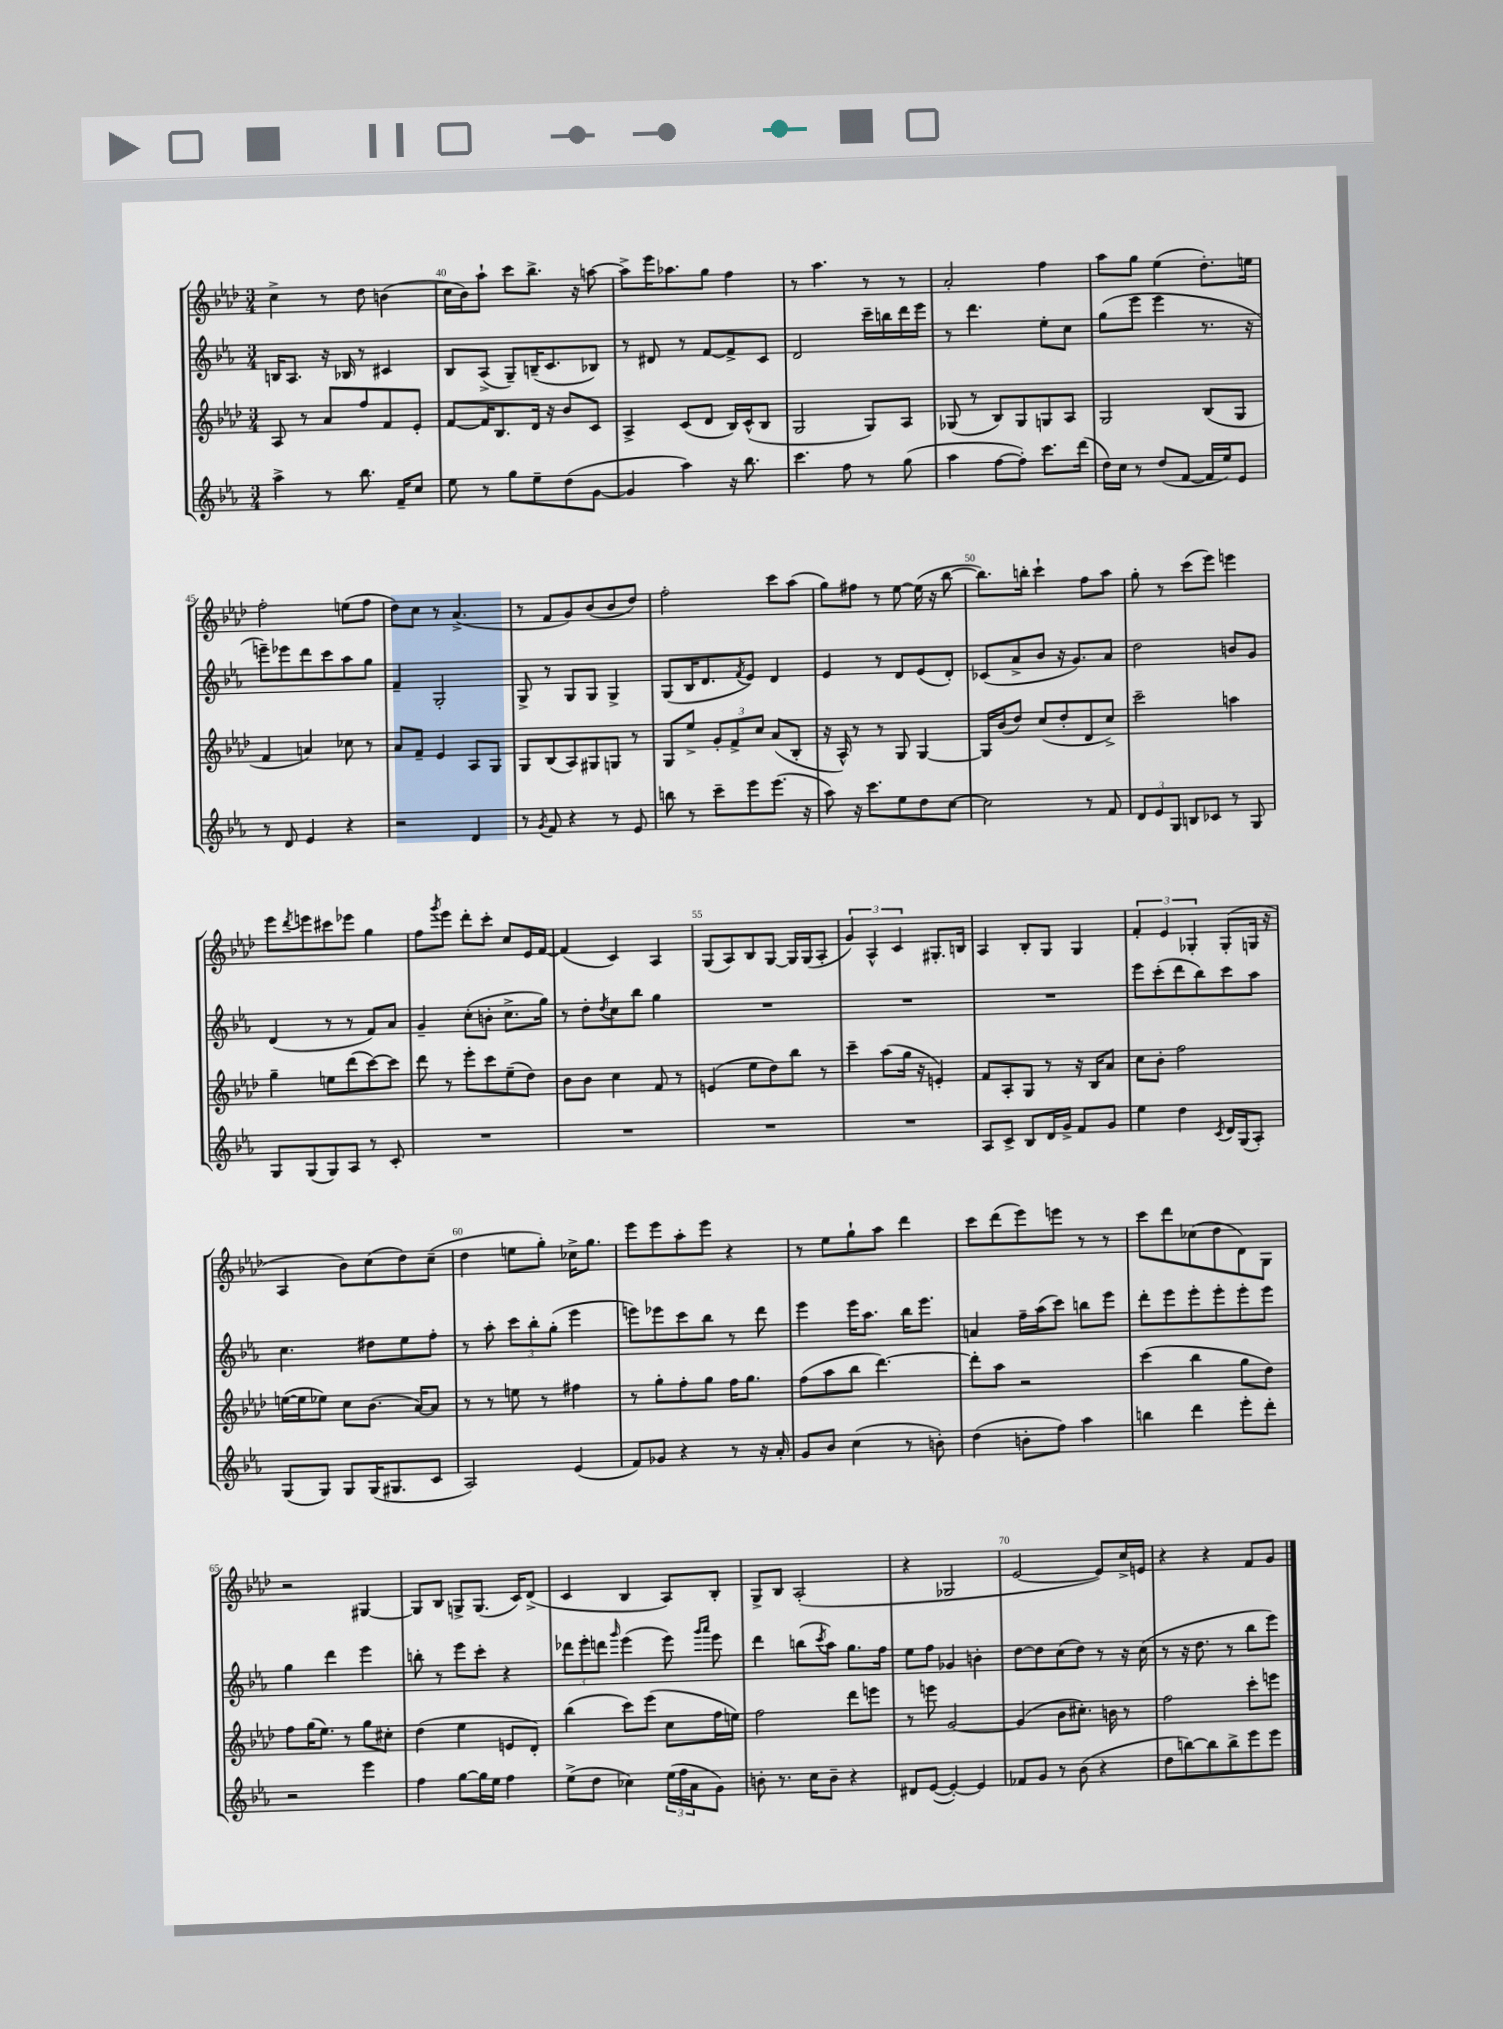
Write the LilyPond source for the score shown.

<<
\new StaffGroup <<
\new Staff = "s0" {
    \clef treble \key aes \major \numericTimeSignature \time 3/4
    c''4-> r8 des''8 b'4( |
    c''16 bes'16) aes''8-! c'''8 bes''8.-> r16 a''8~ |
    a''8-> ees'''16 aes''8. g''8 f''4 |
    r8 aes''4. r8 r8 |
    aes'2-. f''4 |
    aes''8 g''8 ees''4( des''8.-.) e''16 |
    f''2-. e''8( f''8 |
    des''8) c''8 r8 aes'4.->( |
    r8 f'8 g'8) bes'8( bes'8 des''8) |
    f''2-. c'''8 aes''8( |
    g''8) fis''8 r8 ees''8~ ees''16( r16 bes''8~ |
    bes''8.) b''16-. c'''4-! f''8 aes''8 |
    g''8-. r8 c'''8( ees'''8) e'''4 |
    ees'''8 \acciaccatura { des'''8 } e'''8 cis'''8 ees'''8 g''4 |
    f''8 \acciaccatura { g'''8 } ees'''8 des'''8-. c'''8-. c''8 ees'16 f'16~ |
    f'4( c'4) aes4 |
    g8( aes8) bes8 g8~ g16 g16( aes8-. |
    \tuplet 3/2 { g'4) aes4-^ c'4 } gis8.-. b16 |
    aes4 bes8-. g8 g4 |
    \tuplet 3/2 { f'4-. ees'4 ges4-. } ges8-.( g16 r16 |
    aes4 bes'8) c''8( des''8) c''8--( |
    des''4 e''8 g''8-.) ces''16-> g''8. |
    ees'''8 ees'''8 aes''8-. ees'''8 r4 |
    r8 ees''8 g''8-! aes''8 des'''4 |
    c'''8 des'''8( ees'''8) e'''8 r8 r8 |
    c'''8 des'''8 ces''8( des''8 des'8) g8 |
    r2 gis4~ |
    gis8 bes8 g8-> g8.( c'16) des'8->( |
    c'4 bes4 aes8) bes8-. |
    g8-> bes8 aes2-.( |
    r4 ges2 |
    ees'2~ ees'8) c''16-> e'16 |
    r4 r4 f'8 g'8 \bar "|." |
}
\new Staff = "s1" {
    \clef treble \key ees \major \numericTimeSignature \time 3/4
    b16 aes8. r16 bes16 r8 cis'4 |
    bes8 aes8->( g8--) b16--( c'8. bes8) |
    r8 dis'8 r8 f'8~ f'8-> c'8 |
    d'2 c'''16-- b''16 d'''16 ees'''16 |
    r8 d'''4. ees''8-. c''8 |
    g''8( ees'''8 ees'''4 r8. r16 |
    e'''8--) ees'''8 d'''8 c'''8 aes''8 g''8 |
    f'4-- g2-. |
    g8-> r8 g8 g8 g4-> |
    g8( bes16 d'8. \acciaccatura { f'8 } ees'8) d'4 |
    ees'4 r8 d'8 ees'8( d'8-.) |
    ces'8( aes'8-> bes'8 r16 g'8.) aes'8 |
    d''2 b'8 g'8 |
    d'4( r8 r8 f'8) aes'8 |
    g'4-- c''8-.( b'8-. c''8.-> g''16) |
    r8 d''8-. \acciaccatura { d''8 } c''8 bes''8 g''4 |
    R2. |
    R2. |
    R2. |
    ees'''8 c'''8-.( d'''8 bes''8) c'''8 aes''8 |
    c''4. dis''8 ees''8 f''8-. |
    r8 aes''8-. \tuplet 3/2 { c'''8 bes''8-. g''8-.( } ees'''4 |
    e'''8) ees'''8 c'''8 bes''8 r8 d'''8 |
    ees'''4 ees'''16 aes''8. bes''16 ees'''8. |
    a'4 f''16-- aes''16( c'''8) b''8 ees'''8 |
    d'''8-. ees'''8 ees'''8-. ees'''8-. ees'''8-. ees'''8 |
    g''4 d'''4 ees'''4 |
    b''8-. r8 ees'''8 c'''8-. r4 |
    \tuplet 3/2 { des'''8 ees'''8-. d'''8 } \grace { g'''16 } ees'''4( ees'''8) \grace { g'''16 aes'''16 } ees'''8 |
    d'''4 b''8( \acciaccatura { c'''8 } aes''8) g''8. f''16 |
    ees''8 f''8 ges'4 b'4-. |
    d''8~ d''8 c''8( d''8) r8 r16 c''16( |
    r8 r16 d''8. r8 bes''8 ees'''8) \bar "|." |
}
\new Staff = "s2" {
    \clef treble \key aes \major \numericTimeSignature \time 3/4
    aes8 r8 aes'8 f''8 f'8 ees'8-. |
    f'8~ f'16 bes8. des'16 r16 bes'8 c'8 |
    aes4-> c'8( des'8 bes16) c'16-^( bes8 |
    g2 g8) aes8 |
    ges8( r8 bes8) ges8 g8 aes8 |
    g2 bes8( g8 |
    f'4 a'4) ces''8 r8 |
    aes'8 f'8-- ees'4 aes8 g8 |
    g8 bes8( aes8) gis8 g8 r8 |
    g8 ees''8-> \tuplet 3/2 { g'8-. f'8-> c''8 } aes'8( bes8-. |
    r16 aes16-^) r8 r8 g8 g4~ |
    g16 bes'16( des''8) c''8( des''8-. des'8 c''8->) |
    c'''2-- a''4 |
    g''4-- e''8 des'''8( c'''8~) c'''8 |
    des'''8 r8 ees'''8-. c'''8 ees''8--( des''8) |
    bes'8 bes'8 c''4 f'8 r8 |
    e'4( ees''8 des''8) bes''8 r8 |
    c'''4-- aes''8( g''16 r16 e'4-.) |
    f'8 aes8-. g8 r8 r16 bes16 aes'8 |
    c''8 bes'8-. f''2 |
    e''16~( e''16 ees''8) c''8 bes'8.( aes'16~) aes'8 |
    r8 r8 e''8 r8 fis''4 |
    r8 g''8-. f''8-. g''8 f''16 g''8. |
    f''8( aes''8 bes''8 des'''4.~) |
    des'''8-. aes''8 r2 |
    c'''4( bes''4 g''8 des''8) |
    f''8 g''16( ees''8.) r8 g''8 cis''8-. |
    des''4( ees''4 e'8 des'8-.) |
    bes''4( c'''8) ees'''8( c''8 f''16 e''16) |
    f''2 des'''8 e'''8 |
    r8 e'''8 g'2~ |
    g'4( bes'8 cis''8.-.) b'16 r8 |
    f''2 c'''8-. e'''8 \bar "|." |
}
\new Staff = "s3" {
    \clef treble \key ees \major \numericTimeSignature \time 3/4
    aes''4-> r8 bes''8. f'16-- c''8 |
    ees''8 r8 g''8 ees''8-- d''8( g'8~ |
    g'4 aes''4) r16 bes''8. |
    c'''4. f''8 r8 g''8( |
    aes''4 f''8~ f''8-.) c'''8. d'''16( |
    d''16) c''16 r8 d''8( f'8~ f'16 ees''16) ees'8 |
    r8 d'8 ees'4 r4 |
    r2 d'4 |
    r8 \acciaccatura { g'8 } f'8 r4 r8 ees'8 |
    b''8 r8 c'''8-- ees'''8 ees'''8.( r16 |
    aes''8) r16 c'''8. ees''8 d''8 c''8~ |
    c''2 r8 f'8 |
    \tuplet 3/2 { d'8 ees'8 g8 } b8 ces'8 r8 g8 |
    g8 g8( g8) aes8 r8 c'8-. |
    R2. |
    R2. |
    R2. |
    R2. |
    aes8 c'8-> bes8 d'16 g'16-> f'8 g'8 |
    ees''4 d''4 \acciaccatura { c'8 } d'16 g16( aes8-.) |
    g8( g8) g8 g16( gis8. c'8 |
    aes2) ees'4( |
    f'8) ges'8 r4 r8 r16 aes'16-. |
    g'8 bes'8 c''4( r8 b'8-.) |
    d''4( b'8-. f''8) aes''4 |
    b''4 d'''4 ees'''8-. d'''8-. |
    r2 ees'''4 |
    f''4 g''8~ g''16 ees''16 f''4 |
    ees''8->( d''8 ces''4) \tuplet 3/2 { ees''16( f''16 aes'16 } g'8) |
    b'8-. r8. c''16 b'8-- r4 |
    dis'8 ees'8~( ees'4~-.) ees'4 |
    fes'8 g'8 r8 bes'8( r4 |
    d''8 b''8~) b''8 b''8-> ees'''8 ees'''8 \bar "|." |
}
>>
>>
\layout { \context { \Score currentBarNumber = #39 \override BarNumber.break-visibility = ##(#f #t #t) barNumberVisibility = #(every-nth-bar-number-visible 5) } }
